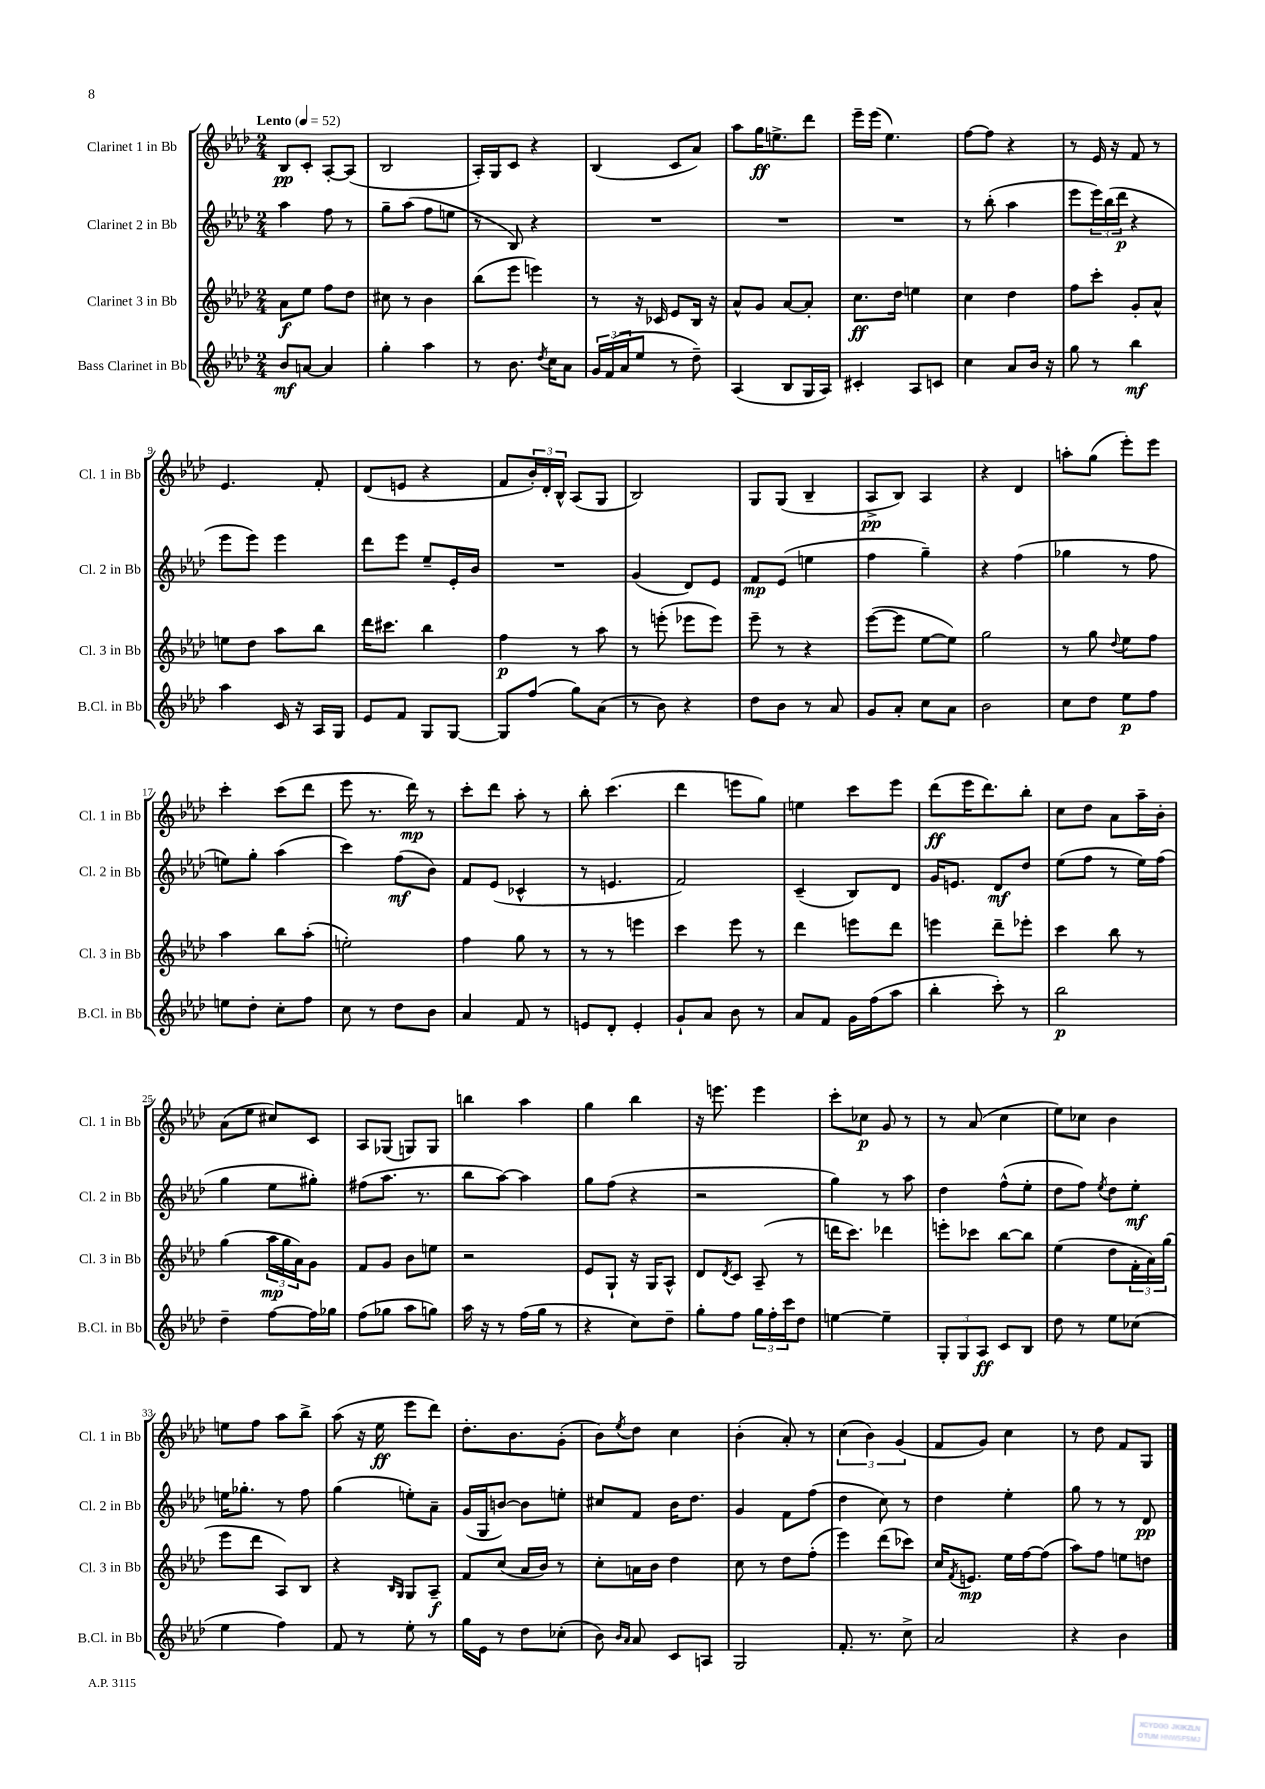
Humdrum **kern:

**kern	**kern	**kern	**kern
*staff4	*staff3	*staff2	*staff1
*clefG2	*clefG2	*clefG2	*clefG2
*k[b-e-a-d-]	*k[b-e-a-d-]	*k[b-e-a-d-]	*k[b-e-a-d-]
*M2/4	*M2/4	*M2/4	*M2/4
*MM52	*MM52	*MM52	*MM52
8b-	8a-	4aa-	8B-
[8a	8ee-	.	8c'
4a]	8ff	8ff	[8A-'
.	8dd-	8r	(8A-]
=	=	=	=
4gg'	8cc#	8gg~	2B-
.	8r	(8aa-	.
4aa-	4b-	8ff	.
.	.	8ee	.
=	=	=	=
8r	(8bb-	8r	16A-')
.	.	.	16G
8.b-	8eee-	8B-)	8c
.	4eee)	4r	4r
8qdd-	.	.	.
16cc	.	.	.
8a-	.	.	.
=	=	=	=
24g	8r	2r	(4B-
(24f	.	.	.
24a-	.	.	.
8ee-	16r	.	.
.	16c-	.	.
8r	8e-	.	8c
8dd-~)	16B-	.	8a-)
.	16r	.	.
=	=	=	=
(4A-	8a-^^	2r	8aa-
.	8g	.	16gg
.	.	.	8.ee^
8B-	[8a-	.	.
16G	8a-']	.	8ddd-
16A-)	.	.	.
=	=	=	=
4c#'	8.cc	2r	16eee-~
.	.	.	(16eee-
.	.	.	4.ee-)
.	16dd-	.	.
8A-	4ee	.	.
8c	.	.	.
=	=	=	=
4cc	4cc	8r	[8ff
.	.	(8bb-'	8ff]
8a-	4dd-	4aa-	4r
16b-	.	.	.
16r	.	.	.
=	=	=	=
8gg	8ff	8eee-	8r
8r	8ccc'	24eee-)	16e-
.	.	(24bb-	.
.	.	.	16r
.	.	24ddd-	.
4bb-	8g'	4r	8f
.	8a-^^	.	8r
=	=	=	=
4aa-	8ee	8eee-	4.e-
.	8dd-	8eee-)	.
16c	8aa-	4eee-	.
16r	.	.	.
16A-	8bb-	.	8f'
16G	.	.	.
=	=	=	=
8e-	16ddd-	8ddd-	(8d-
.	8.ccc#	.	.
8f	.	8eee-	8e
8G	4bb-	8ee-~	4r
[8G	.	16e-'	.
.	.	16b-	.
=	=	=	=
8G]	4ff	2r	8f
(8ff	.	.	24b-')
.	.	.	24d-'
.	.	.	24B-^^
8gg)	8r	.	(8A-
(8a-	8aa-	.	8G
=	=	=	=
8r	8r	(4g	2B-)
8b-)	(8eee'	.	.
4r	8eee-	8d-)	.
.	8eee-)	8e-	.
=	=	=	=
8dd-	8eee-~	8f	8G
8b-	8r	(8e-	(8G
8r	4r	4ee	4B-~
8a-	.	.	.
=	=	=	=
8g	([8eee-	4ff	8A-^
8a-'	8eee-]	.	8B-)
8cc	[8ee-	4gg~)	4A-
8a-	8ee-])	.	.
=	=	=	=
2b-	2gg	4r	4r
.	.	(4ff	4d-
=	=	=	=
8cc	8r	4gg-	8aa'
8dd-	8gg	.	(8gg
.	8qqdd-	.	.
8ee-	8ee-	8r	8eee-')
8ff	8ff	8ff	8eee-
=	=	=	=
8ee	4aa-	8ee)	4ccc'
8dd-'	.	8gg'	.
8cc'	8bb-	(4aa-	(8ccc
8ff	(8aa-'	.	8ddd-
=	=	=	=
8cc	2ee')	4ccc)	8eee-
8r	.	.	8.r
8dd-	.	(8ff	.
.	.	.	16ddd-)
8b-	.	8b-)	8r
=	=	=	=
4a-	4ff	8f	8ccc'
.	.	(8e-	8ddd-
8f	8gg	4c-^^	8aa-'
8r	8r	.	8r
=	=	=	=
8e	8r	8r	8bb-'
8d-'	8r	4.e	(4.ccc
4e'	4eee	.	.
=	=	=	=
8g`	4ccc	2f)	4ddd-
8a-	.	.	.
8b-	8eee-	.	8eee
8r	8r	.	8gg)
=	=	=	=
8a-	4ddd-	(4c~	4ee
8f	.	.	.
16g	8eee	8B-)	8ccc
(16ff	.	.	.
8aa-	8ddd-	8d-	8eee-
=	=	=	=
4bb-'	4eee	16g	(8ddd-
.	.	8.e	.
.	.	.	16eee-
.	.	.	8.ddd-)
8ccc')	8ddd-~	8d-	.
8r	8eee-'	8dd-	8bb-'
=	=	=	=
2bb-	4ccc	(8ee-	8cc
.	.	8ff	8dd-
.	8bb-	8r	8a-
.	8r	16ee-)	16aa-~
.	.	(16ff	16b-'
=	=	=	=
4dd-~	(4gg	4gg	(8a-
.	.	.	8ee-
[8ff	24aa-	8ee-	8cc#)
.	24gg	.	.
.	24a-)	.	.
16ff]	8g	8gg#')	8c
16gg-	.	.	.
=	=	=	=
(8ff	8f	(8ff#	8A-
8gg-	8g	8.aa-	(8G-
8aa-	8b-	.	8G)
.	.	8.r	.
8gg)	8ee	.	8G
=	=	=	=
16aa-	2r	8bb-	4bb
16r	.	.	.
8r	.	[8aa-)	.
(16ff	.	4aa-]	4aa-
16gg	.	.	.
8r	.	.	.
=	=	=	=
4r	8e-	8gg	4gg
.	8G`	(8ff	.
8cc)	16r	4r	4bb-
.	16G	.	.
8dd-~	8A-^^	.	.
=	=	=	=
8gg'	8d-	2r	16r
.	.	.	8.eee
.	8qd-	.	.
8ff	8c	.	.
24gg	(8A-~	.	4eee
24ff'	.	.	.
24ccc	.	.	.
8dd-	8r	.	.
=	=	=	=
[4ee	16ddd	4gg)	8ccc'
.	8.ccc)	.	.
.	.	.	8cc-
4ee~]	4ddd-	8r	8g
.	.	8aa-	8r
=	=	=	=
12G'	8eee'	4dd-	8r
12G	.	.	.
.	8ccc-	.	(8a-
12A-	.	.	.
8c	[8bb-	(8ff^^	4cc
8B-	8bb-]	8ee-'	.
=	=	=	=
8dd-	(4ee-	8dd-	8ee-)
8r	.	8ff)	8cc-
.	.	8qee-	.
8ee-	8dd-	8dd-	4b-
(8cc-	24f'	8ee-'	.
.	24a-)	.	.
.	(24gg	.	.
=	=	=	=
4ee-	8eee-	16ee	8ee
.	.	8.gg-'	.
.	8ddd-	.	8ff
4ff)	8A-)	8r	8aa-
.	8B-	8ff	8bb-^
=	=	=	=
8f	4r	(4gg	(8aa-
8r	.	.	16r
.	.	.	16ee-
.	16qqB-	.	.
.	16qqG	.	.
8ee-'	8G	8ee')	8eee-
8r	8A-~	8a-~	8ddd-)
=	=	=	=
16gg	8f	(16g	8.dd-'
16e-	.	16G	.
8r	(8cc	[8b)	.
.	.	.	8.b-
8dd-	16a-	8b]	.
.	16b-)	.	.
(8cc-'	8r	8ee'	(8g'
=	=	=	=
8b-)	8cc'	8cc#	8b-)
16qqb-	.	.	.
16qqa-	.	.	8qee-
8a-	16a	8f	8dd-
.	16b-	.	.
8c	4dd-	16b-	4cc
.	.	8.dd-	.
8A	.	.	.
=	=	=	=
2G	8cc	4g	(4b-'
.	8r	.	.
.	8dd-	8f	8a-')
.	(8ff'	(8ff	8r
=	=	=	=
8.f'	4eee-)	4dd-	(6cc
.	.	.	6b-)
8.r	.	.	.
.	(8ddd-	8cc)	.
.	.	.	(6g
8cc^	8ccc-)	8r	.
=	=	=	=
2a-	16cc	4dd-	8f
.	8qf	.	.
.	8.e	.	.
.	.	.	8g)
.	16ee-	4ee-'	4cc
.	[16ff	.	.
.	(8ff]	.	.
=	=	=	=
4r	8aa-)	8gg	8r
.	8ff	8r	8dd-
4b-	8ee	8r	8f
.	8dd	8d-	8G
==	==	==	==
*-	*-	*-	*-
